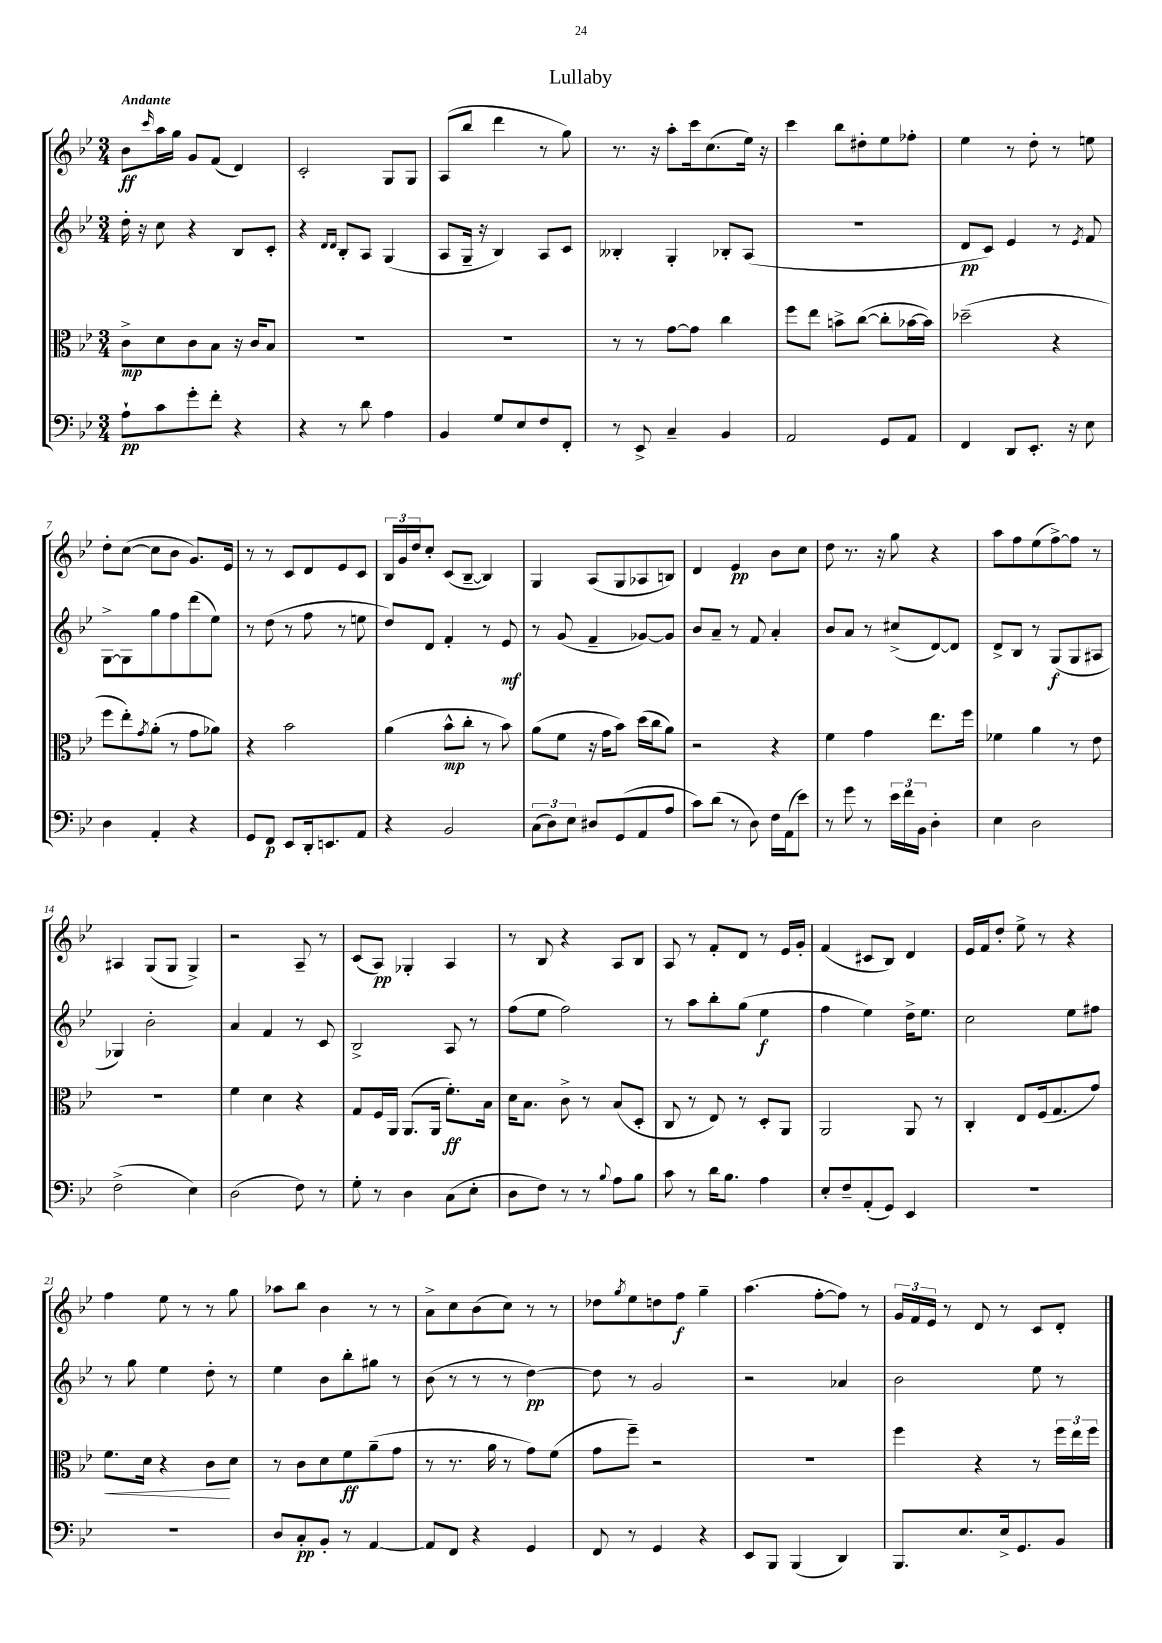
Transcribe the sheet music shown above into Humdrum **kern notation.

**kern	**dynam	**kern	**dynam	**kern	**dynam	**kern	**dynam
*part4	*part4	*part3	*part3	*part2	*part2	*part1	*part1
*staff4	*staff4	*staff3	*staff3	*staff2	*staff2	*staff1	*staff1
*clefF4	*	*clefC3	*	*clefG2	*	*clefG2	*
*k[b-e-]	*	*k[b-e-]	*	*k[b-e-]	*	*k[b-e-]	*
*M3/4	*	*M3/4	*	*M3/4	*	*M3/4	*
=1	=1	=1	=1	=1	=1	=1	=1
!	!	!	!	!	!	!LO:TX:a:B:t=Andante	!
8A`\L	pp	8c^\L	mp	16dd'\	.	8b-\L	ff
.	.	.	.	16r	.	.	.
.	.	.	.	.	.	16qqccc/	.
8c\	.	8d\	.	8cc\	.	16aa\L	.
.	.	.	.	.	.	16gg\JJ	.
8g'\	.	8c\	.	4r	.	8g/L	.
8f'\J	.	8B-\J	.	.	.	(8f/J	.
4r	.	16r	.	8B-/L	.	4d/)	.
.	.	16c/KL	.	.	.	.	.
.	.	8B-/J	.	8c'/J	.	.	.
=2	=2	=2	=2	=2	=2	=2	=2
4r	.	2.r	.	4r	.	2c'/	.
.	.	.	.	16qqd/LL	.	.	.
.	.	.	.	16qqd/JJ	.	.	.
8r	.	.	.	8B-'/L	.	.	.
8d\	.	.	.	8A/J	.	.	.
4A\	.	.	.	(4G/	.	8G/L	.
.	.	.	.	.	.	8G/J	.
=3	=3	=3	=3	=3	=3	=3	=3
4BB-/	.	2.r	.	8A/L	.	(8A/L	.
.	.	.	.	16G~/Jk	.	8bb-/J	.
.	.	.	.	16r	.	.	.
8G/L	.	.	.	4B-/)	.	4ddd\	.
8E-/	.	.	.	.	.	.	.
8F/	.	.	.	8A/L	.	8r	.
8FF'/J	.	.	.	8c/J	.	8gg\)	.
=4	=4	=4	=4	=4	=4	=4	=4
8r	.	8r	.	4B--X'/	.	8.r	.
8EE-^/	.	8r	.	.	.	.	.
.	.	.	.	.	.	16r	.
4C~/	.	[8g\L	.	4G'/	.	8aa'\L	.
.	.	8g\J]	.	.	.	16ccc\k	.
.	.	.	.	.	.	(8.cc\	.
4BB-/	.	4cc\	.	8B-X'/L	.	.	.
.	.	.	.	(8A/J	.	16ee-\Jk)	.
.	.	.	.	.	.	16r	.
=5	=5	=5	=5	=5	=5	=5	=5
2AA/	.	8ff\L	.	2.r	.	4ccc\	.
.	.	8ee-\J	.	.	.	.	.
.	.	8bn^\L	.	.	.	8bb-\L	.
.	.	([8cc\J	.	.	.	8dd#X'\	.
8GG/L	.	8cc'\L]	.	.	.	8ee-\	.
8AA/J	.	[16b-X\L	.	.	.	8ff-X'\J	.
.	.	16b-\JJ])	.	.	.	.	.
=6	=6	=6	=6	=6	=6	=6	=6
4FF/	.	(2dd-X~\	.	8d/L	pp	4ee-\	.
.	.	.	.	8c/J)	.	.	.
8DD/L	.	.	.	4e-/	.	8r	.
8.EE-'/J	.	.	.	.	.	8dd'\	.
.	.	4r	.	8r	.	8r	.
16r	.	.	.	.	.	.	.
.	.	.	.	8qe-/	.	.	.
8E-\	.	.	.	8f/	.	8een\	.
!!LO:LB:g=z
=7	=7	=7	=7	=7	=7	=7	=7
4D\	.	8ff\L	.	[8G^\L	.	8dd'\L	.
.	.	8ee-'\)	.	8G\]	.	([8cc\J	.
.	.	8qg/	.	.	.	.	.
4AA'/	.	(8a'\J	.	8gg\	.	8cc\L]	.
.	.	8r	.	8ff\	.	8b-\J	.
4r	.	8g\L	.	(8ddd\	.	8.g/L)	.
.	.	8a-X\J)	.	8ee-\J)	.	.	.
.	.	.	.	.	.	16e-/Jk	.
=8	=8	=8	=8	=8	=8	=8	=8
8GG/L	.	4r	.	8r	.	8r	.
8FF/J	p	.	.	(8dd\	.	8r	.
8EE-/L	.	2b-\	.	8r	.	8c/L	.
16DD'/k	.	.	.	8ff\	.	8d/	.
8.EEn/	.	.	.	.	.	.	.
.	.	.	.	8r	.	8e-/	.
8AA/J	.	.	.	8een\	.	8c/J	.
=9	=9	=9	=9	=9	=9	=9	=9
4r	.	(4a\	.	8dd/L)	.	24B-/LL	.
.	.	.	.	.	.	24g/	.
.	.	.	.	.	.	24dd/J	.
.	.	.	.	8d/J	.	8cc'/J	.
2BB-/	.	8b-^^\L	mp	4f'/	.	(8c/L	.
.	.	8cc'\J	.	.	.	[8B-~/J	.
.	.	8r	.	8r	.	4B-/])	.
.	.	8b-\)	.	8e-/	mf	.	.
=10	=10	=10	=10	=10	=10	=10	=10
(12C\L	.	(8a\L	.	8r	.	4G/	.
12D\)	.	.	.	.	.	.	.
.	.	8f\J	.	(8g/	.	.	.
12E-\J	.	.	.	.	.	.	.
8D#X/L	.	16r	.	4f~/	.	(8A/L	.
.	.	16g\KL	.	.	.	.	.
(8GG/	.	8b-\J)	.	.	.	8G/	.
8AA/	.	(16dd\LL	.	[8g-X/L)	.	8A-X/	.
.	.	16cc\J	.	.	.	.	.
8A/J	.	8a\J)	.	8g-/J]	.	8Bn/J)	.
=11	=11	=11	=11	=11	=11	=11	=11
8c\L)	.	2r	.	8b-/L	.	4d/	.
(8d\J	.	.	.	8a~/J	.	.	.
8r	.	.	.	8r	.	4e-/	pp
8D\)	.	.	.	8f/	.	.	.
16F\LL	.	4r	.	4a'/	.	8b-\L	.
(16AA\J	.	.	.	.	.	.	.
8e-\J)	.	.	.	.	.	8cc\J	.
=12	=12	=12	=12	=12	=12	=12	=12
8r	.	4f\	.	8b-/L	.	8dd\	.
8g\	.	.	.	8a/J	.	8.r	.
8r	.	4g\	.	8r	.	.	.
.	.	.	.	.	.	16r	.
24e-\LL	.	.	.	(8cc#X^/L	.	8gg\	.
24f\	.	.	.	.	.	.	.
24BB-\JJ	.	.	.	.	.	.	.
4D'\	.	8.ee-\L	.	[8d/)	.	4r	.
.	.	.	.	8d/J]	.	.	.
.	.	16ff\Jk	.	.	.	.	.
=13	=13	=13	=13	=13	=13	=13	=13
4E-\	.	4f-X\	.	8d^/L	.	8aa\L	.
.	.	.	.	8B-/J	.	8ff\	.
2D\	.	4a\	.	8r	.	(8ee-\	.
.	.	.	.	(8G/L	f	[8ff^\)	.
.	.	8r	.	8G/	.	8ff\J]	.
.	.	8e-\	.	8A#X/J	.	8r	.
!!LO:LB:g=z
=14	=14	=14	=14	=14	=14	=14	=14
(2F^\	.	2.r	.	4G-X/)	.	4A#X/	.
.	.	.	.	2b-'\	.	(8G/L	.
.	.	.	.	.	.	8G/J	.
4E-\)	.	.	.	.	.	4G^/)	.
=15	=15	=15	=15	=15	=15	=15	=15
(2D\	.	4f\	.	4a/	.	2r	.
.	.	4d\	.	4f/	.	.	.
8F\)	.	4r	.	8r	.	8A~/	.
8r	.	.	.	8c/	.	8r	.
=16	=16	=16	=16	=16	=16	=16	=16
8G'\	.	8G/L	.	2B-^/	.	(8c/L	.
8r	.	16F/L	.	.	.	8A/J)	pp
.	.	16AA/JJ	.	.	.	.	.
4D\	.	(8.AA/L	.	.	.	4G-X'/	.
.	.	16AA/Jk	.	.	.	.	.
(8C\L	.	8.f'\L)	ff	8A/	.	4A/	.
8E-'\J	.	.	.	8r	.	.	.
.	.	16B-\Jk	.	.	.	.	.
=17	=17	=17	=17	=17	=17	=17	=17
8D\L	.	16d\KL	.	(8ff\L	.	8r	.
.	.	8.B-\J	.	.	.	.	.
8F\J)	.	.	.	8ee-\J	.	8B-/	.
8r	.	8c^\	.	2ff\)	.	4r	.
8r	.	8r	.	.	.	.	.
8qqB-/	.	.	.	.	.	.	.
8A\L	.	(8B-/L	.	.	.	8A/L	.
8B-\J	.	8D'/J	.	.	.	8B-/J	.
=18	=18	=18	=18	=18	=18	=18	=18
8c\	.	8C/	.	8r	.	8A/	.
8r	.	8r	.	8aa\L	.	8r	.
16d\KL	.	8E-/)	.	8bb-'\	.	8f'/L	.
8.B-\J	.	.	.	.	.	.	.
.	.	8r	.	(8gg\J	.	8d/J	.
4A\	.	8D'/L	.	4ee-\	f	8r	.
.	.	8AA/J	.	.	.	16e-/LL	.
.	.	.	.	.	.	16g'/JJ	.
=19	=19	=19	=19	=19	=19	=19	=19
8E-'/L	.	2AA/	.	4ff\	.	(4f/	.
8F~/	.	.	.	.	.	.	.
(8AA'/	.	.	.	4ee-\)	.	8c#X/L	.
8GG/J)	.	.	.	.	.	8B-/J)	.
4EE-/	.	8AA/	.	16dd^\KL	.	4d/	.
.	.	.	.	8.ee-\J	.	.	.
.	.	8r	.	.	.	.	.
=20	=20	=20	=20	=20	=20	=20	=20
2.r	.	4C'/	.	2cc\	.	16e-/LL	.
.	.	.	.	.	.	16f/J	.
.	.	.	.	.	.	8dd'/J	.
.	.	8E-/L	.	.	.	8ee-^\	.
.	.	(16F/k	.	.	.	8r	.
.	.	8.G/	.	.	.	.	.
.	.	.	.	8ee-\L	.	4r	.
.	.	8g/J)	.	8ff#X\J	.	.	.
!!LO:LB:g=z
=21	=21	=21	=21	=21	=21	=21	=21
!	!	!	!LO:HP:b	!	!	!	!
2.r	.	8.f\L	<	8r	.	4ff\	.
.	.	.	.	8gg\	.	.	.
.	.	16d\Jk	.	.	.	.	.
.	.	4r	.	4ee-\	.	8ee-\	.
.	.	.	.	.	.	8r	.
.	.	8c\L	.	8dd'\	.	8r	.
.	.	8d\J	[	8r	.	8gg\	.
=22	=22	=22	=22	=22	=22	=22	=22
8D/L	.	8r	.	4ee-\	.	8aa-X\L	.
8C'/	pp	8c\L	.	.	.	8bb-\J	.
8BB-'/J	.	8d\	.	8b-\L	.	4b-\	.
8r	.	8f\	ff	8bb-'\	.	.	.
[4AA/	.	(8a~\	.	8gg#X\J	.	8r	.
.	.	8g\J	.	8r	.	8r	.
=23	=23	=23	=23	=23	=23	=23	=23
8AA/L]	.	8r	.	(8b-\	.	8a^\L	.
8FF/J	.	8.r	.	8r	.	8cc\	.
4r	.	.	.	8r	.	(8b-\	.
.	.	16a\	.	.	.	.	.
.	.	8r	.	8r	.	8cc\J)	.
4GG/	.	8g\L)	.	[4dd\)	pp	8r	.
.	.	(8f\J	.	.	.	8r	.
=24	=24	=24	=24	=24	=24	=24	=24
8FF/	.	8g\L	.	8dd\]	.	8dd-X\L	.
.	.	.	.	.	.	8qgg/	.
8r	.	8ff~\J)	.	8r	.	8ee-\	.
4GG/	.	2r	.	2g/	.	8ddn\	.
.	.	.	.	.	.	8ff\J	f
4r	.	.	.	.	.	4gg~\	.
=25	=25	=25	=25	=25	=25	=25	=25
8EE-/L	.	2.r	.	2r	.	(4.aa\	.
8BBB-/J	.	.	.	.	.	.	.
(4BBB-/	.	.	.	.	.	.	.
.	.	.	.	.	.	[8ff'\L	.
4DD/)	.	.	.	4a-X/	.	8ff\J])	.
.	.	.	.	.	.	8r	.
=26	=26	=26	=26	=26	=26	=26	=26
8.BBB-/L	.	4ff\	.	2b-\	.	24g/LL	.
.	.	.	.	.	.	24f/	.
.	.	.	.	.	.	24e-/JJ	.
.	.	.	.	.	.	8r	.
8.E-/	.	.	.	.	.	.	.
.	.	4r	.	.	.	8d/	.
16E-^/k	.	.	.	.	.	8r	.
8.GG/	.	.	.	.	.	.	.
.	.	8r	.	8ee-\	.	8c/L	.
8BB-/J	.	24ff\LL	.	8r	.	8d'/J	.
.	.	24ee-\	.	.	.	.	.
.	.	24ff\JJ	.	.	.	.	.
==	==	==	==	==	==	==	==
*-	*-	*-	*-	*-	*-	*-	*-
